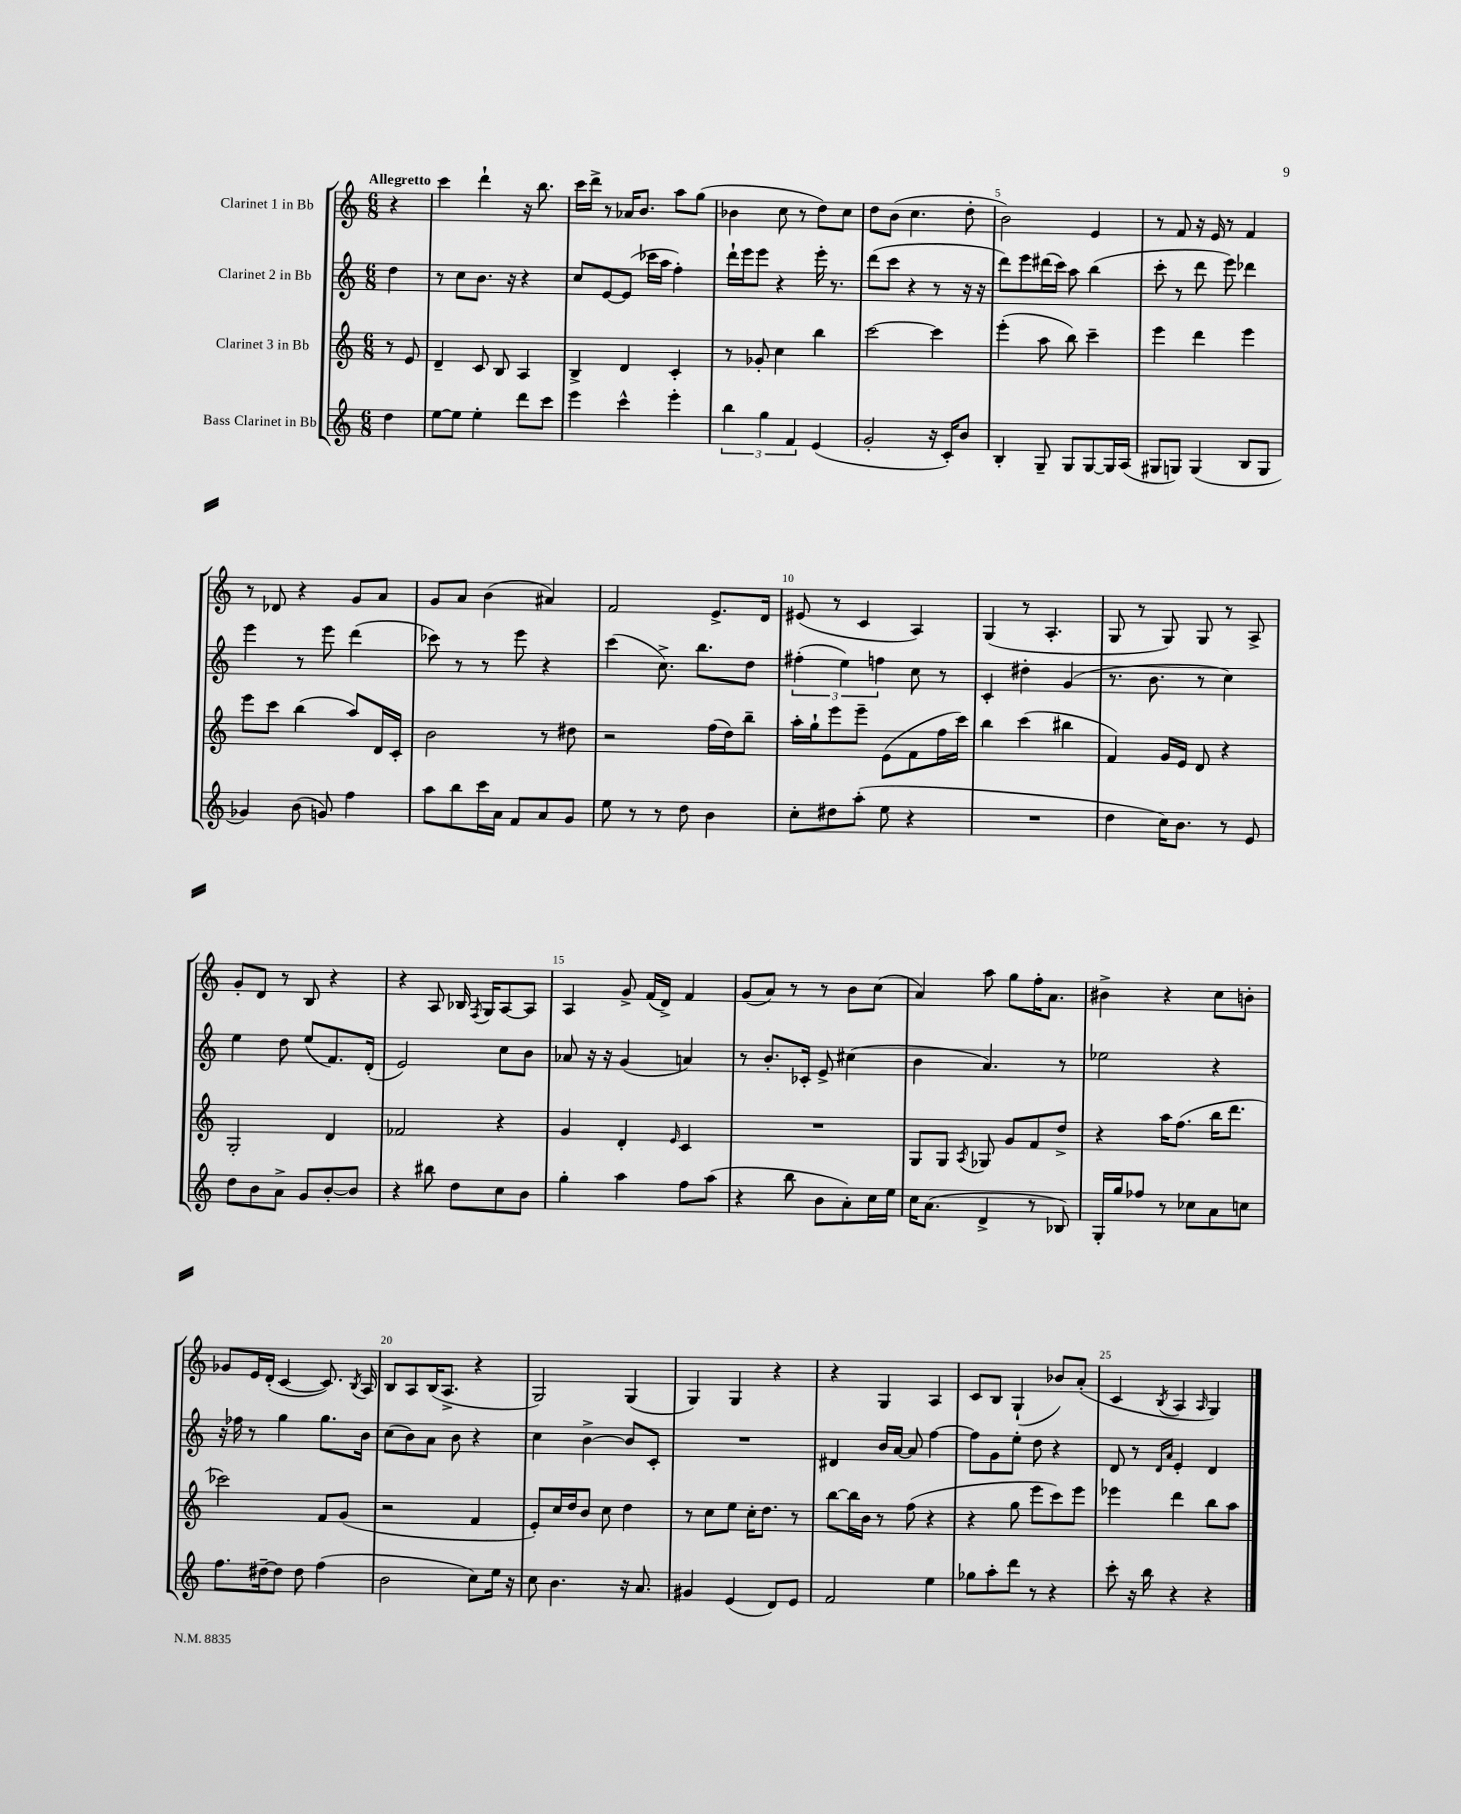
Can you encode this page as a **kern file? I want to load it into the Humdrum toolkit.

**kern	**kern	**kern	**kern
*part4	*part3	*part2	*part1
*staff4	*staff3	*staff2	*staff1
*I"Bass Clarinet in Bb	*I"Clarinet 3 in Bb	*I"Clarinet 2 in Bb	*I"Clarinet 1 in Bb
*clefG2	*clefG2	*clefG2	*clefG2
*k[]	*k[]	*k[]	*k[]
*M6/8	*M6/8	*M6/8	*M6/8
=	=	=	=
!	!	!	!LO:TX:a:B:t=Allegretto
4dd\	8r	4dd\	4r
.	8e/	.	.
=1	=1	=1	=1
[8ee\L	4d~/	8r	4ccc\
8ee\J]	.	8cc\L	.
4ee'\	8c/	8.b\J	4ddd`\
.	8B/	.	.
.	.	16r	.
8ddd\L	4A/	4r	16r
.	.	.	8.bb\
8ccc\J	.	.	.
=2	=2	=2	=2
4eee\	4B^/	8cc/L	16ccc\LL
.	.	.	16ddd^\JJ
.	.	[8e/	8r
4ccc^^\	4d/	(8e/J]	16a-X/KL
.	.	.	8.b/J
.	.	16ccc-X\LL	.
.	.	16aa\JJ	.
4eee'\	4c'/	4ff'\)	8aa\L
.	.	.	(8gg\J
=3	=3	=3	=3
6bb\	8r	16ddd`\LL	4b-X\
.	.	16eee\J	.
.	8g-X'/	8eee\J	.
6gg\	.	.	.
.	4cc\	4r	8cc\
6f/	.	.	.
.	.	.	8r
(4e/	4bb\	16eee'\	8dd\L)
.	.	8.r	.
.	.	.	8cc\J
=4	=4	=4	=4
2g'/	[2ccc\	(8ddd\L	8dd\L
.	.	8ccc\J	(8b\J
.	.	4r	4.cc\
16r	4ccc\]	8r	.
16c'/KL)	.	.	.
8b/J	.	16r	8dd'\
.	.	16r	.
=5	=5	=5	=5
4B'/	(4eee'\	8ddd\L)	2b\)
.	.	8eee\	.
8G~/	8aa\	(16ddd#X\L	.
.	.	16ccc\JJ)	.
8G/L	8bb\)	8aa\	.
[8G/	4ccc~\	(4bb\	4e/
16G/L]	.	.	.
(16A/JJ	.	.	.
=6	=6	=6	=6
8G#X/L	4eee\	8ccc'\	8r
8Gn/J)	.	8r	8f/
(4G/	4ddd\	8ddd\	16r
.	.	.	16e/
.	.	8eee\)	8r
8B/L	4eee\	4ddd-X\	4f/
8G/J	.	.	.
!!LO:LB:g=z
=7	=7	=7	=7
4g-X/)	8eee\L	4eee\	8r
.	8ccc\J	.	8d-X/
(8b\	(4bb\	8r	4r
8gn/)	.	8eee\	.
4ff\	8aa/L)	(4ddd\	8g/L
.	16d/L	.	8a/J
.	16c'/JJ	.	.
=8	=8	=8	=8
8aa\L	2b\	8ccc-X\)	8g/L
8bb\	.	8r	8a/J
16ccc\L	.	8r	(4b\
16a\JJ	.	.	.
8f/L	.	8eee\	.
8a/	8r	4r	4a#X/)
8g/J	8dd#X\	.	.
=9	=9	=9	=9
8ee\	2r	(4ccc\	2f/
8r	.	.	.
8r	.	8.cc^\)	.
8dd\	.	.	.
.	.	8.bb\L	.
4b\	(16ff\LL	.	8.e^/L
.	16dd\J)	.	.
.	8bb~\J	8dd\J	.
.	.	.	16d/Jk
=10	=10	=10	=10
8cc'\L	16aa'\LL	(6ff#X'\	(8e#X/
.	16gg`\J	.	.
8dd#X\	8eee\	.	8r
.	.	6ee\)	.
(8aa'\J	8eee~\J	.	4c/
.	.	6ffn\	.
8ee\	(8e\L	.	.
4r	8f\	8cc\	4A/)
.	16ff\L	8r	.
.	16ccc\JJ)	.	.
=11	=11	=11	=11
2.r	4bb\	4c'/	(4G/
.	(4ccc\	4dd#X'\	8r
.	.	.	4.A'/
.	4bb#X\	(4g/	.
=12	=12	=12	=12
4dd\	4f/)	8.r	8G/
.	.	.	8r
.	.	8.b\	.
16cc\KL)	16g/LL	.	8G/)
8.b\J	16e/JJ	.	.
.	8d/	8r	8G/
8r	4r	4cc\)	8r
8e/	.	.	8A^/
!!LO:LB:g=z
=13	=13	=13	=13
8dd\L	2G'/	4ee\	8g'/L
8b\	.	.	8d/J
8a^\J	.	8dd\	8r
8g/L	.	(8ee/L	8B/
[8b'/	4d/	8.f/)	4r
8b/J]	.	.	.
.	.	(16d'/Jk	.
=14	=14	=14	=14
4r	2f-X/	2e/)	4r
8bb#X\	.	.	8A/
8dd\L	.	.	16B-X/
.	.	.	8qF/
.	.	.	16G/KL
8cc\	4r	8cc\L	[8A/
8b\J	.	8b\J	8A/J]
=15	=15	=15	=15
4gg'\	4g/	8a-X/	4A/
.	.	16r	.
.	.	16r	.
4aa\	4d'/	(4g/	8g^/
.	.	.	(16f/LL
.	.	.	16d^/JJ)
.	16qqe/	.	.
8ff\L	4c/	4an/)	4f/
(8aa\J	.	.	.
=16	=16	=16	=16
4r	2.r	8r	(8g/L
.	.	8.b'/L	8a/J)
8bb\	.	.	8r
.	.	16c-X'/Jk	.
8b\L	.	8e^/	8r
8a'\)	.	(4cc#X\	8b\L
16cc\L	.	.	(8cc\J
16ee\JJ	.	.	.
=17	=17	=17	=17
16cc\KL	8G/L	4b\	4a/)
(8.a\J	.	.	.
.	8G/J	.	.
.	8qA/	.	.
4d^/	8G-X/	4.a/)	8aa\
.	8g/L	.	8gg\L
8r	8f/	.	16ff'\K
.	.	.	8.a\J
8B-X/)	8dd^/J	8r	.
=18	=18	=18	=18
16G'/LL	4r	2ee-X\	4b#X^\
16gg/J	.	.	.
8ff-X/J	.	.	.
8r	16aa\KL	.	4r
.	(8.ff\J	.	.
8cc-X\L	.	.	.
8a\	16bb\KL	4r	8cc\L
.	8.ddd\J	.	.
8ccn\J	.	.	8bn'\J
!!LO:LB:g=z
=19	=19	=19	=19
8.ff\L	2ccc-X\)	16r	8g-X/L
.	.	16ff-X\	.
.	.	8r	16e/L
[16dd#X~\k	.	.	(16d'/JJ
8dd#\J]	.	4gg\	[4c/
8dd#\	.	.	.
(4ff\	8f/L	8.gg\L	8.c/])
.	(8g/J	.	.
.	.	.	8qB/
.	.	16b\Jk	16A/
=20	=20	=20	=20
2b\	2r	(8cc\L	8B/L
.	.	8b\)	8A/
.	.	8a\J	(16B/K
.	.	.	8.A^/J
.	.	8b\	.
8cc\L)	4f/	4r	4r
16ee\Jk	.	.	.
16r	.	.	.
=21	=21	=21	=21
8cc\	8e'/L)	4cc\	2G/)
4.b\	16cc/L	.	.
.	16dd/J	.	.
.	8b/J	[4b^\	.
.	8cc\	.	.
16r	4dd\	8b/L]	(4G/
8.a/	.	.	.
.	.	8c'/J	.
=22	=22	=22	=22
4g#X/	8r	2.r	4G/)
.	8cc\L	.	.
(4e/	8ee\J	.	4G/
.	16cc'\KL	.	.
.	8.dd\J	.	.
8d/L)	.	.	4r
8e/J	8r	.	.
=23	=23	=23	=23
2f/	[8bb\L	4d#X/	4r
.	16bb\L]	.	.
.	16b\JJ	.	.
.	8r	16b/LL	4G/
.	.	[16a/JJ	.
.	(8ff\	8a/]	.
4ee\	4r	[4ff\	4A/
=24	=24	=24	=24
8gg-X\L	4r	8ff\L]	8c/L
8aa'\	.	8g\	8B/J
8ddd\J	8gg\	8ee'\J	(4G`/
8r	8eee\L	8dd\	.
4r	8ccc\)	4r	8b-X/L)
.	8eee\J	.	(8a'/J
=25	=25	=25	=25
8ccc'\	4eee-X\	8d/	4c/
16r	.	8r	.
16bb\	.	.	.
.	.	16qqd/LL	.
.	.	16qqa/JJ	8qB/
4r	4ddd\	4e'/	4A/
.	.	.	16qqA/
4r	8bb\L	4d/	4G/)
.	8aa\J	.	.
==	==	==	==
*-	*-	*-	*-
